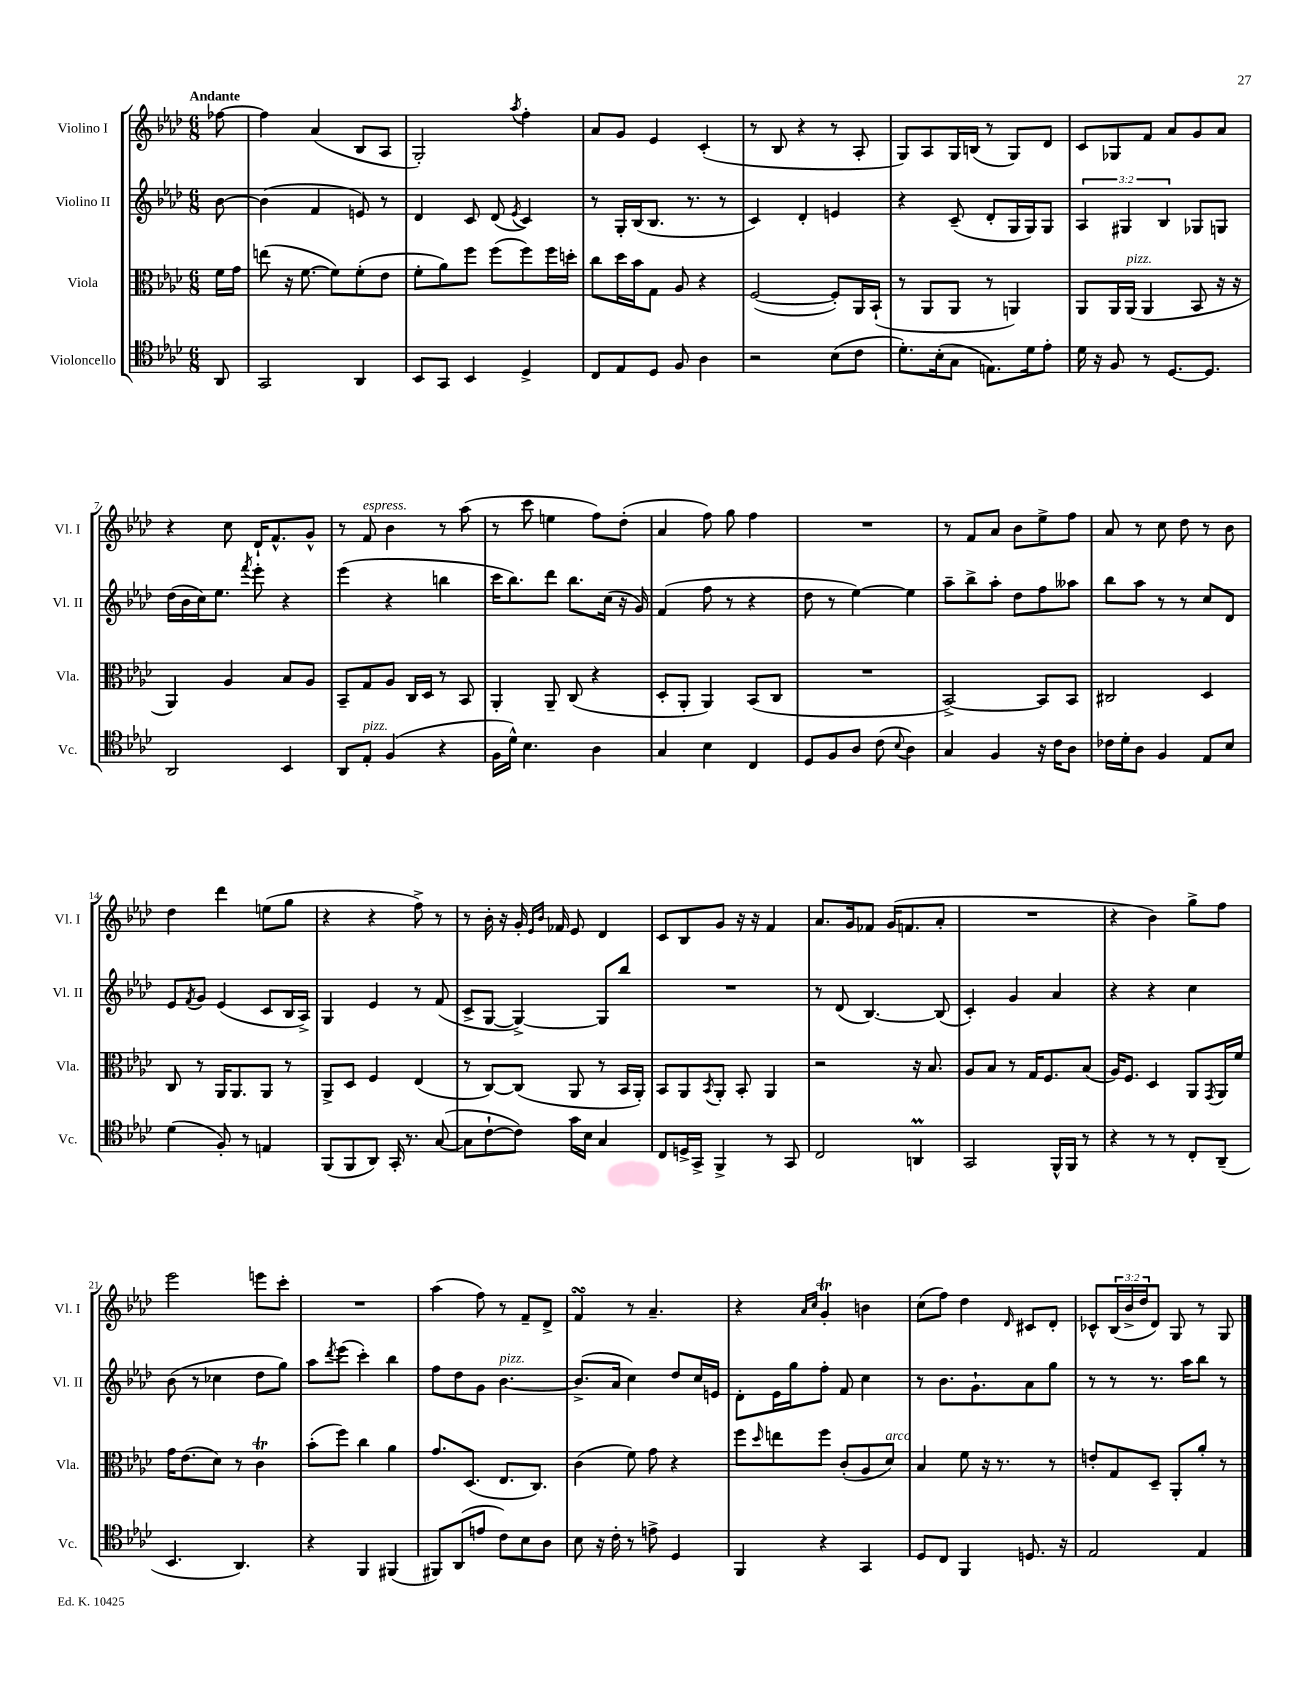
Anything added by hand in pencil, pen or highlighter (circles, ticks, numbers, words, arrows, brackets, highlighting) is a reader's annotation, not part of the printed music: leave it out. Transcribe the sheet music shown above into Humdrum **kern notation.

**kern	**kern	**kern	**kern
*staff4	*staff3	*staff2	*staff1
*clefC4	*clefC3	*clefG2	*clefG2
*k[b-e-a-d-]	*k[b-e-a-d-]	*k[b-e-a-d-]	*k[b-e-a-d-]
*M6/8	*M6/8	*M6/8	*M6/8
8AA-	16f	[8b-	[8ff-
.	16g	.	.
=	=	=	=
2GG	(8ee	(4b-]	4ff-]
.	16r	.	.
.	[8.f	.	.
.	.	4f	(4a-
.	8f])	.	.
4AA-	(8f'	8e)	8B-
.	8e-	8r	8A-
=	=	=	=
8BB-	8f'	4d-	2G')
8GG	8a-)	.	.
4BB-	8ff	8c	.
.	(8ff	(8d-	.
.	.	8qe-	8qaa-
4D-^	8ff)	4c)	4ff'
.	16ff	.	.
.	16dd'	.	.
=	=	=	=
8C	8cc	8r	8a-
8E-	16dd-	16G'	8g
.	16b-	(16B-	.
8D-	8G	8.B-	4e-
8F	8A-	.	.
.	.	8.r	.
4A-	4r	.	(4c'
.	.	8r	.
=	=	=	=
2r	([2F	4c)	8r
.	.	.	8B-
.	.	4d-'	4r
(8B-	8F'])	4e	8r
8c	16AA-	.	8A-'
.	(16BB-`	.	.
=	=	=	=
8.d-')	8r	4r	8G)
.	8AA-	.	8A-
(16B-'	.	.	.
8G	8AA-	(8c~	16G
.	.	.	(16B
8.E)	8r	8d-'	8r
.	4AA)	16G	8G)
16d-	.	16G)	.
8e-'	.	8G	8d-
=	=	=	=
16d-	8AA-	6A-	8c
16r	.	.	.
8F	16AA-	.	8G-
.	.	6G#	.
.	(16AA-	.	.
8r	4AA-	.	8f
.	.	6B-	.
[8.D-	.	.	8a-
.	8BB-	8G-	8g
8.D-]	.	.	.
.	16r	8G	8a-
.	16r	.	.
=	=	=	=
2AA-	4AA-)	(16dd-	4r
.	.	16b-	.
.	.	16cc)	.
.	.	8.ee-	.
.	4A-	.	8cc
.	.	8qfff	.
.	.	8eee-'	16d-`
.	.	.	8.f^^
4BB-	8B-	4r	.
.	8A-	.	8g^^
=	=	=	=
8AA-	8BB-~	(4eee-	8r
8E-'	8G	.	8f
(4F	8A-	4r	4b-
.	16C	.	.
.	16D-	.	.
4r	8r	4bb	8r
.	8BB-	.	(8aa-
=	=	=	=
16F	4AA-'	16ccc	8r
16d-^^)	.	8.bb-)	.
4.B-	.	.	8ccc
.	8AA-~	8ddd-	4ee
.	(8C	8.bb-	.
4A-	4r	.	8ff)
.	.	(16cc	.
.	.	16r	(8dd-'
.	.	16g)	.
=	=	=	=
4G	8D-'	(4f	4a-
.	8AA-'	.	.
4B-	4AA-)	8ff	8ff)
.	.	8r	8gg
4C	(8BB-	4r	4ff
.	8C	.	.
=	=	=	=
8D-	2.r	8dd-	2.r
8F	.	8r	.
8A-	.	[4ee-)	.
(8c	.	.	.
8qqB-	.	.	.
4A-)	.	4ee-]	.
=	=	=	=
4G	[2BB-^)	8aa-~	8r
.	.	8bb-^	8f
4F	.	8aa-'	8a-
.	.	8dd-	8b-
16r	8BB-]	8ff	8ee-^
16c	.	.	.
8A-	8BB-	8aa--	8ff
=	=	=	=
16c-	2C#	8bb-	8a-
16d-'	.	.	.
8A-	.	8aa-	8r
4F	.	8r	8cc
.	.	8r	8dd-
8E-	4D-	8cc	8r
8B-	.	8d-	8b-
=	=	=	=
(4d-	8C	8e-	4dd-
.	.	8qf	.
.	8r	8g	.
8F')	16AA-	(4e-	4ddd-
.	8.AA-	.	.
8r	.	.	.
4E	8AA-	8c	(8ee
.	8r	16B-	8gg
.	.	16A-^)	.
=	=	=	=
(8FF	8AA-^	4G	4r
8FF	8D-	.	.
8AA-)	4F	4e-	4r
16GG'	.	.	.
8.r	.	.	.
.	(4E-	8r	8ff^)
([8G	.	(8f	8r
=	=	=	=
8G]	8r	8c^	8r
[8c`	[8C)	[8G	16b-'
.	.	.	16r
8c])	(8C]	4G^_)	16g'
.	.	.	16qqe-
.	.	.	16qqb-
.	.	.	16f-
16g	8AA-	.	8e-
16B-	.	.	.
4G	8r	8G]	4d-
.	16BB-	8bb-	.
.	16AA-')	.	.
=	=	=	=
8C	8BB-	2.r	8c
16D^	8AA-	.	8B-
16GG^	.	.	.
.	8qBB-	.	.
4FF^	8AA-'	.	8g
.	8BB-'	.	16r
.	.	.	16r
8r	4AA-	.	4f
8GG	.	.	.
=	=	=	=
2C	2r	8r	8.a-
.	.	(8d-	.
.	.	.	16g
.	.	[4.B-)	8f-
.	.	.	(16g
.	.	.	8.f
4AA	16r	.	.
.	8.B-	.	.
.	.	(8B-]	8a-'
=	=	=	=
2GG	8A-	4c')	2.r
.	8B-	.	.
.	8r	4g	.
.	16G	.	.
.	8.F	.	.
16FF^^	.	4a-	.
16FF	.	.	.
8r	(8B-	.	.
=	=	=	=
4r	16A-)	4r	4r
.	8.F	.	.
8r	4D-	4r	4b-)
8r	.	.	.
8C'	8AA-	4cc	8gg^
.	8qGG	.	.
(8AA-~	16AA-	.	8ff
.	16f	.	.
=	=	=	=
4.BB-	16g	(8b-	2eee-
.	(8.e-	.	.
.	.	8r	.
.	8d-)	4cc-	.
4.AA-)	8r	.	.
.	4c	8dd-	8eee
.	.	8gg)	8ccc'
=	=	=	=
4r	(8b-'	8aa-	2.r
.	.	8qddd-	.
.	8ff)	(8eee-	.
4FF	4cc	4ccc')	.
(4FF#	4a-	4bb-	.
=	=	=	=
8FF#)	8.g	8ff	(4aa-
(8AA-	.	8dd-	.
.	(8.D-	.	.
8e	.	8g	8ff)
8c)	8.E-	[4.b-	8r
8B-	.	.	8f~
.	8.C)	.	.
8A-	.	.	8d-^
=	=	=	=
8B-	(4c	(8.b-^]	4f
16r	.	.	.
16c'	.	16a-	.
8r	8f)	4cc)	8r
8e^	8g	.	4.a-~
4D-	4r	8dd-	.
.	.	16cc	.
.	.	16e	.
=	=	=	=
4FF	8ff	8d-'	4r
.	16qqdd-	.	.
.	8ee	16e-	.
.	.	16gg	.
.	.	.	16qqa-
.	.	.	16qqcc
4r	8ff	8ff'	4g'
.	(8c'	8f	.
4GG	8A-	4cc	4b
.	8d-)	.	.
=	=	=	=
8D-	4B-	8r	(8cc
8C	.	8.b-	8ff)
4FF	8f	.	4dd-
.	.	8.g`	.
.	16r	.	.
.	8.r	.	.
.	.	.	16qqd-
8.D	.	8a-	8c#
.	8r	8gg	8d-'
16r	.	.	.
=	=	=	=
2E-	8e'	8r	8c-^^
.	8G	8r	(24B-
.	.	.	24b-^
.	.	.	24dd-
.	8D-~	8.r	8d-)
.	8AA-'	.	8G
.	.	16aa-	.
4E-	8a-'	8bb-	8r
.	8r	8r	8G
==	==	==	==
*-	*-	*-	*-
